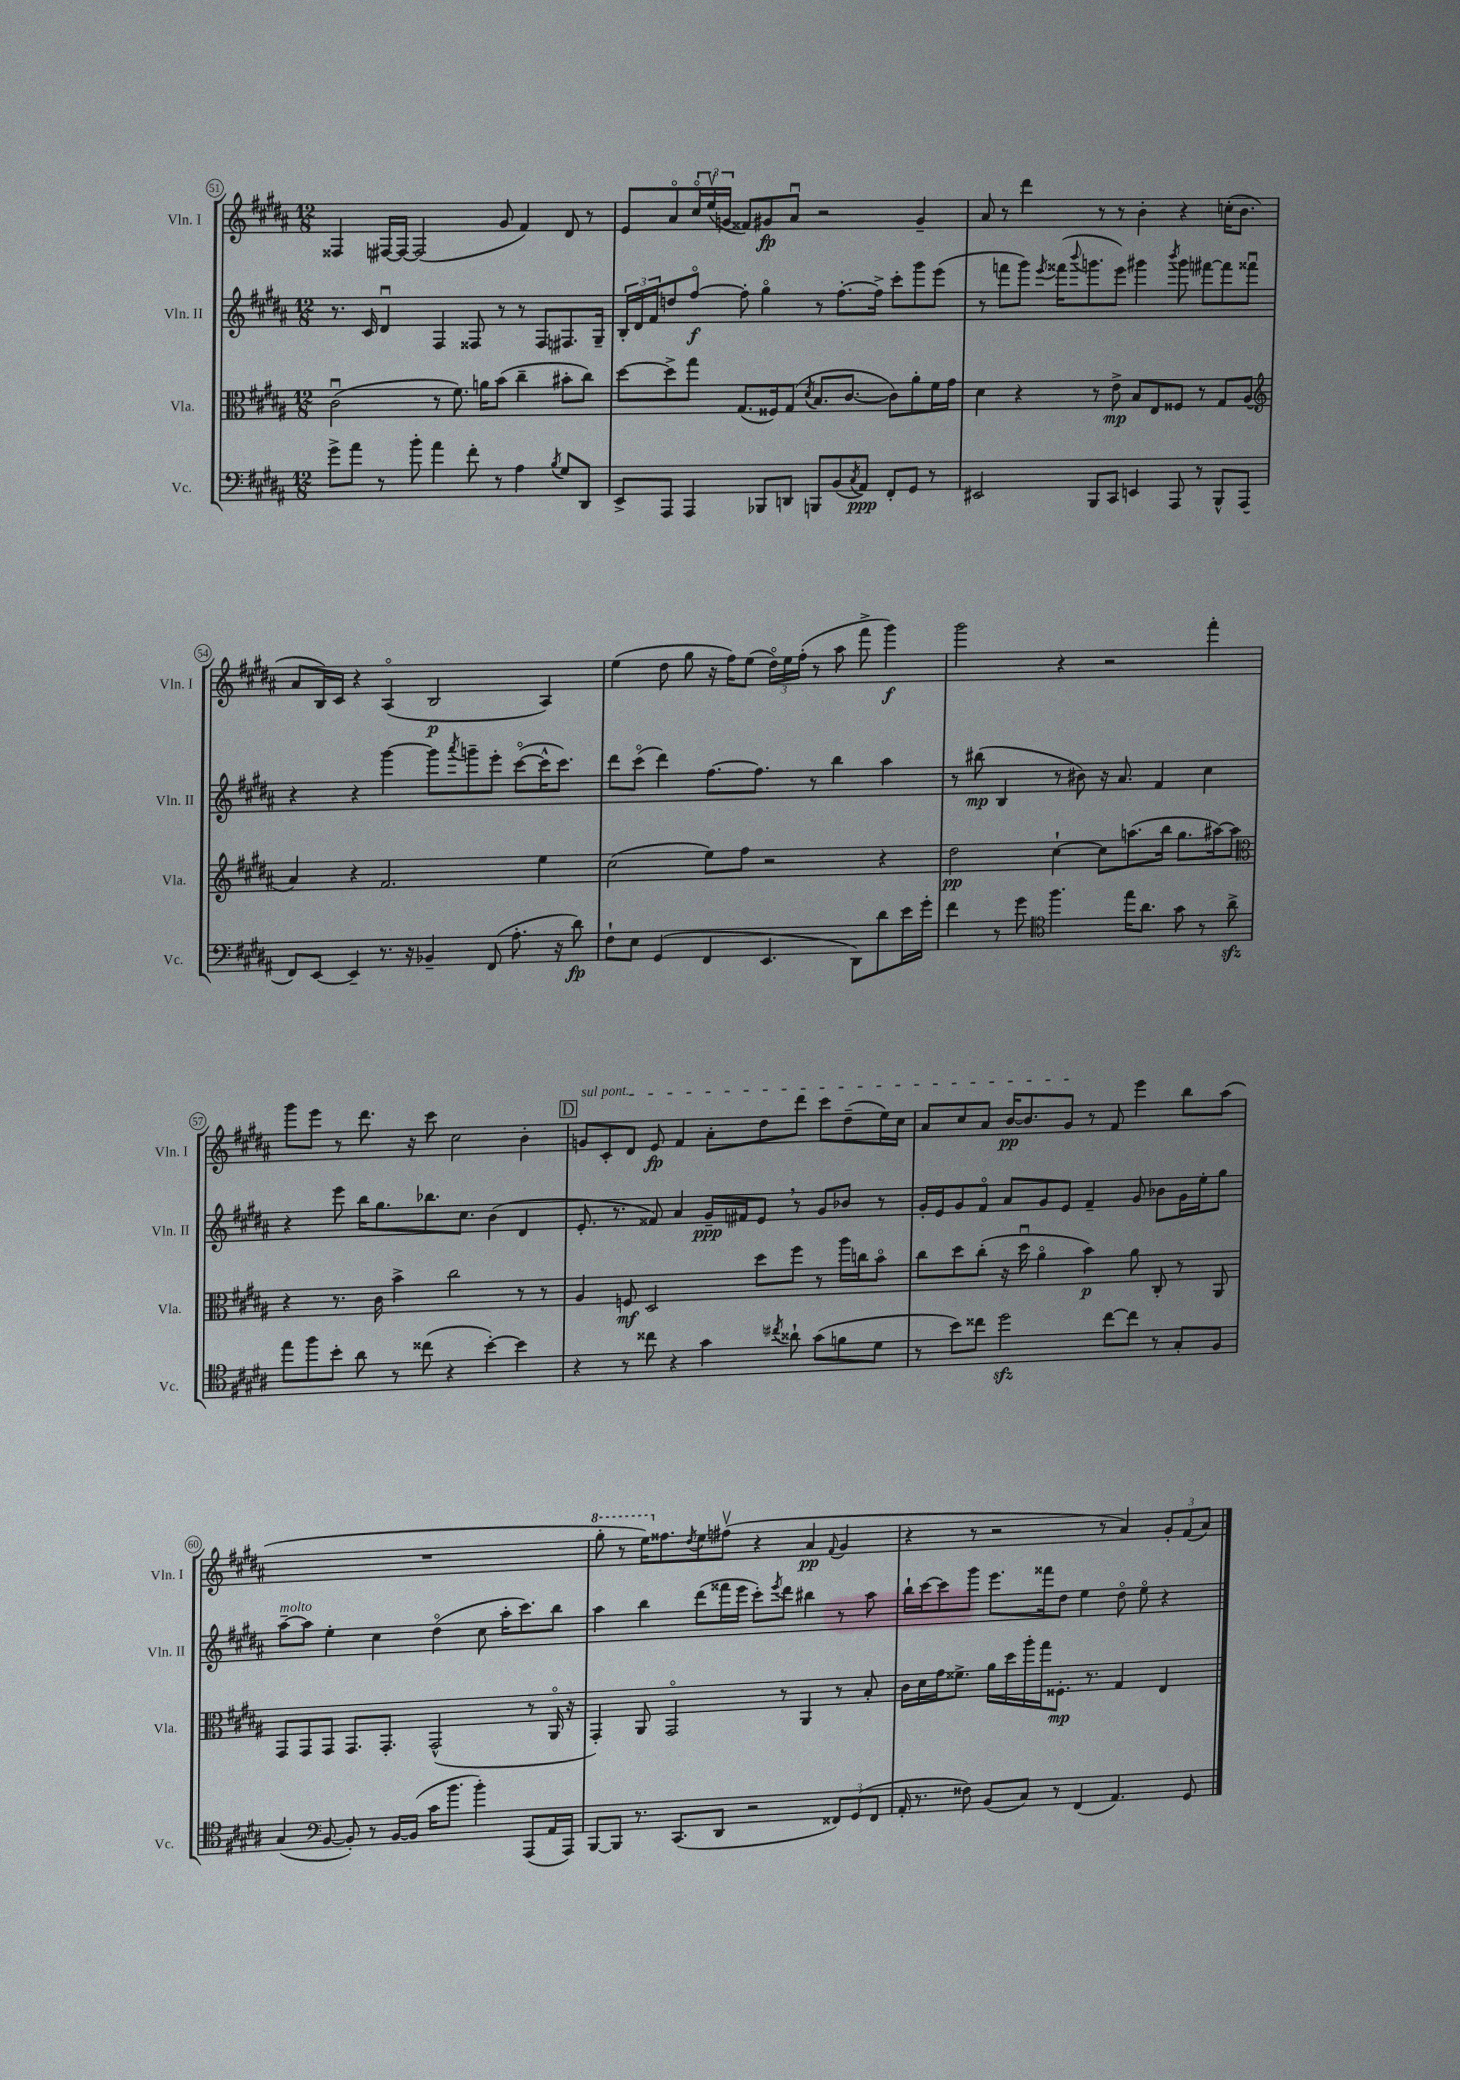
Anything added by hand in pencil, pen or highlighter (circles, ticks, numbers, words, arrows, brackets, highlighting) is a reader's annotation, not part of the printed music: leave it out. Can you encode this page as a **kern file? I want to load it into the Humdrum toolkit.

**kern	**kern	**kern	**kern
*staff4	*staff3	*staff2	*staff1
*clefF4	*clefC3	*clefG2	*clefG2
*k[f#c#g#d#a#]	*k[f#c#g#d#a#]	*k[f#c#g#d#a#]	*k[f#c#g#d#a#]
*M12/8	*M12/8	*M12/8	*M12/8
8g#^\L	(2c#u\	8.r	4F##/
8a#\J	.	.	.
.	.	16c#/	.
8r	.	4d#u/	[16F#/LL
.	.	.	16F#/_JJ
8b'\	.	.	(2F#/]
4a#\	8r	4F#/	.
.	8.f#\)	.	.
8f#'\	.	8F##/	.
.	16a\LK	.	.
8r	(8b\J	8r	8g#/
4A#\	4cc#~\	8r	4f#/)
.	.	8F##/L	.
8qB/	.	.	.
8G#/L	8b#'\L	8.F#/	8d#/
8DD#/J	8cc#\J)	.	8r
.	.	16G#~/Jk	.
=	=	=	=
8EE^/L	[8dd#\L	24B'/LL	8e/L
.	.	24d#/	.
.	.	24f#/J	.
8AAA#/J	8dd#^\]	8dd/	8a#o/
4AAA#/	8gg#\J	[8ff#o/J	24cc#o/L
.	.	.	(24eev/
.	.	.	24g/JJ
.	(8.G#/L	8ff#'\]	8f##/L)
8BBB-/L	.	4gg#o\	8g#/
.	16F##/k)	.	.
8DD/J	(8G#/J	.	8a#u/J
.	8qd#/	.	.
8BBB/L	8.B/L	8r	2r
(8BB/	.	[8.ff#'\L	.
.	[8.c#/J	.	.
8qC#/	.	.	.
8AA#/J)	.	.	.
.	.	16ff#^\]Jk	.
8FF#'/L	8c#\]L)	8ccc#'\L	.
8GG#/J	8a#'\	8ggg#\	4g#~/
8r	16f#\L	(8eee\J	.
.	16g#\JJ	.	.
=	=	=	=
2EE#/	4d#\	8r	8a#/
.	.	8fff\L	8r
.	4r	8ggg#\J)	4ddd#\
.	.	8qeee/	.
.	.	(16fff##\LK	.
.	.	8qqbbb/	.
.	.	8.ggg\	.
8BBB/L	8r	.	8r
8CC#/J	8e^\	8eee\J)	8r
4EE/	8B/L	4ggg#\	4b'\
.	8E/	.	.
.	.	8qbbb/	.
8AAA#/	8F##/J	8ggg#\	4r
8r	8r	[8fff#\L	.
8BBB^^/L	8G#/L	8fff#\]	(16cc'\LK
.	.	.	8.b\J
(8AAA#/J	(8A#/J	8fff##u\J	.
=	=	=	=
*	*clefG2	*	*
8FF#/L)	4a#/)	4r	8a#/L
[8EE/J	.	.	16B/L)
.	.	.	16c#/JJ
4EE~/]	4r	4r	4r
8.r	2.f#/	[4ggg#\	(4A#o/
16r	.	.	.
4BB-~/	.	8ggg#\]L	2B/
.	.	8qaaa#/	.
.	.	8ggg~\	.
(8FF#/	.	8eee'\J	.
8.A#'\	.	([8ccc#o\L	.
.	4ee\	16ccc#^^\]K	4A#/)
16r	.	8.ccc#\J)	.
8d#\)	.	.	.
=	=	=	=
8F#`\L	(2cc#\	8ddd#\L	(4ee\
8E\J	.	(8ccc#o\J	.
(4GG#/	.	4ddd#\)	8dd#\
.	.	.	8gg#\
4FF#/	8ee\L)	[8.ff#\L	16r
.	.	.	16ff#\LK)
.	8ff#\J	.	(8ee\J
.	.	8.ff#\]J	.
4.EE/	2r	.	24dd#o\LL)
.	.	.	24ee\
.	.	.	(24ff#'\JJ
.	.	8r	8r
.	.	4bb\	8aa#\
8DD#\L)	.	.	8fff#^\
8d#\	4r	4aa#\	4ggg#\)
16e\L	.	.	.
16g#'\JJ	.	.	.
=	=	=	=
4f#\	2dd#\	8r	2ggg#\
.	.	(8bb#\	.
8r	.	4B/	.
8g#\	.	.	.
*clefC4	*	*	*
4.ff#\	[4cc#`\	8r	4r
.	.	8b#\)	.
.	8cc#\]L	16r	2r
.	.	8.a#/	.
16ee\LK	(8.aa\	.	.
8.a#\J	.	.	.
.	.	4f#/	.
.	16bb\Jk	.	.
8g#\	8.gg#\L	.	.
8r	.	4cc#\	4fff#'\
.	[16aa#\k)	.	.
8a#^\	8aa#\]J	.	.
=	=	=	=
*	*clefC3	*	*
8ee\L	4r	4r	8ggg#\L
8ff#\	.	.	8eee\J
8b'\J	8.r	8eee\	8r
8a#\	.	16bb\LK	8.ddd#\
.	16c#\	8.gg#\	.
8r	4b^\	.	.
.	.	.	16r
(8cc##\	.	8.bb-\	8ccc#\
4r	2cc#\	.	2cc#\
.	.	8.cc#\J	.
[4b'\)	.	(4b\	.
4b\]	8r	4d#/	4b'\
.	8r	.	.
=	=	=	=
4r	4A#/	8.e'/	8g/L
.	.	.	8c#'/
.	.	8.r	.
8r	8F/	.	8d#/J
8cc##\	2D#/	8f##/)	8e/
4r	.	4a#/	4f#/
4g#\	.	16g#~/LL	8a#'\L
.	.	16f#/J	.
.	8dd#\L	8e/J	8dd#\
8qcc#/	.	.	.
8a##`\	8ff#\J	8r	8ddd#\J
(8g#\L	8r	8g#/L	8ccc#\L
8f\	16aa#\LL	8b-/J	(8dd#~\
.	16cc\J	.	.
8d#\J	8bo\J	8r	16ee\L)
.	.	.	16cc#\JJ
=	=	=	=
8r	8cc#\L	16g#'/LL	8a#/L
.	.	16e/J	.
8b\L)	8dd#\	8g#/	8cc#/
8cc##\J	(8cc#'\J	8f#o/J	8a#/J
2dd#\	16r	8a#/L	[16b/LK
.	16dd#u\	.	8.b/]
.	4a#o\	8g#/	.
.	.	8e/J	8g#/J
.	4b\)	4f#~/	8r
[8cc##\L	.	.	8f#/
8cc##\]J	8a#\	8g#/	4eee\
8r	8C#'/	8b-\L	.
8G#'/L	8r	16g#\L	8bb\L
.	.	16ee'\J	.
8F#/J	8AA#/	8gg#\J	(8aa#\J
=	=	=	=
(4G#/	8GG#/L	[8aa#~\L	1.r
.	8GG#/	8aa#\]J	.
*clefF4	*	*	*
[8BB/	8GG#/J	4ee'\	.
8BB'/])	8.GG#/L	.	.
8r	.	4cc#\	.
.	8.GG#'/J	.	.
[16BB/LL	.	.	.
(16BB/]JJ	.	.	.
16c#\LK	(2GG#^^/	(4dd#o\	.
8.b\J	.	.	.
4b'\)	.	8cc#\	.
.	.	16aa#'\LK	.
.	.	8.ccc#\)	.
(8AAA#/L	8r	.	.
16AA#/L	16AA#o/	8bb\J	.
16AAA#/JJ)	16r	.	.
=	=	=	=
[8BBB/L	4GG#'/)	4aa#\	8ggg#'\
8BBB/]J	.	.	8r
8.r	8AA#/	4bb\	16eee\LK)
.	.	.	8.ff##\
.	2GG#o/	.	.
(8.CC#/L	.	.	.
.	.	.	8qdd#/
.	.	(8ddd#\L	8ee\
8DD#/J	.	16fff##\L	(8ff#v\J
.	.	16eee\JJ	.
2r	.	8ccc#'\L)	4r
.	.	8qeee/	.
.	8r	8ddd#\J	.
.	4AA#/	4bb#\	4a#/
.	.	.	8qqf#/
12FF##/L)	8r	8r	4g#/
(12GG#/	.	.	.
.	8B'/	8aa#\	.
12FF##/J	.	.	.
=	=	=	=
16AA#'/	16c#\LL	16bb`\LL	4r
8.r	16d#\	[16ccc#\J	.
.	16g#\J	8ccc#\]	.
.	8.f##^\J	.	.
8F##\)	.	8ggg#\J	8r
(8BB/L	16a#\LL	8.eee\L	2r
.	16dd#\	.	.
8C#/J)	16aa#'\	.	.
.	16gg#\J	16fff##\k	.
8r	8.F##'\J	8dd#\J	.
(4FF#/	.	4ee\	.
.	8.r	.	.
.	.	.	8r
4.AA#/)	4G#/	8dd#o\	4a#/)
.	.	8eeo\	.
.	4E/	4r	12g#'/L
.	.	.	(12f#/
8GG#/	.	.	.
.	.	.	12a#/J)
==	==	==	==
*-	*-	*-	*-
